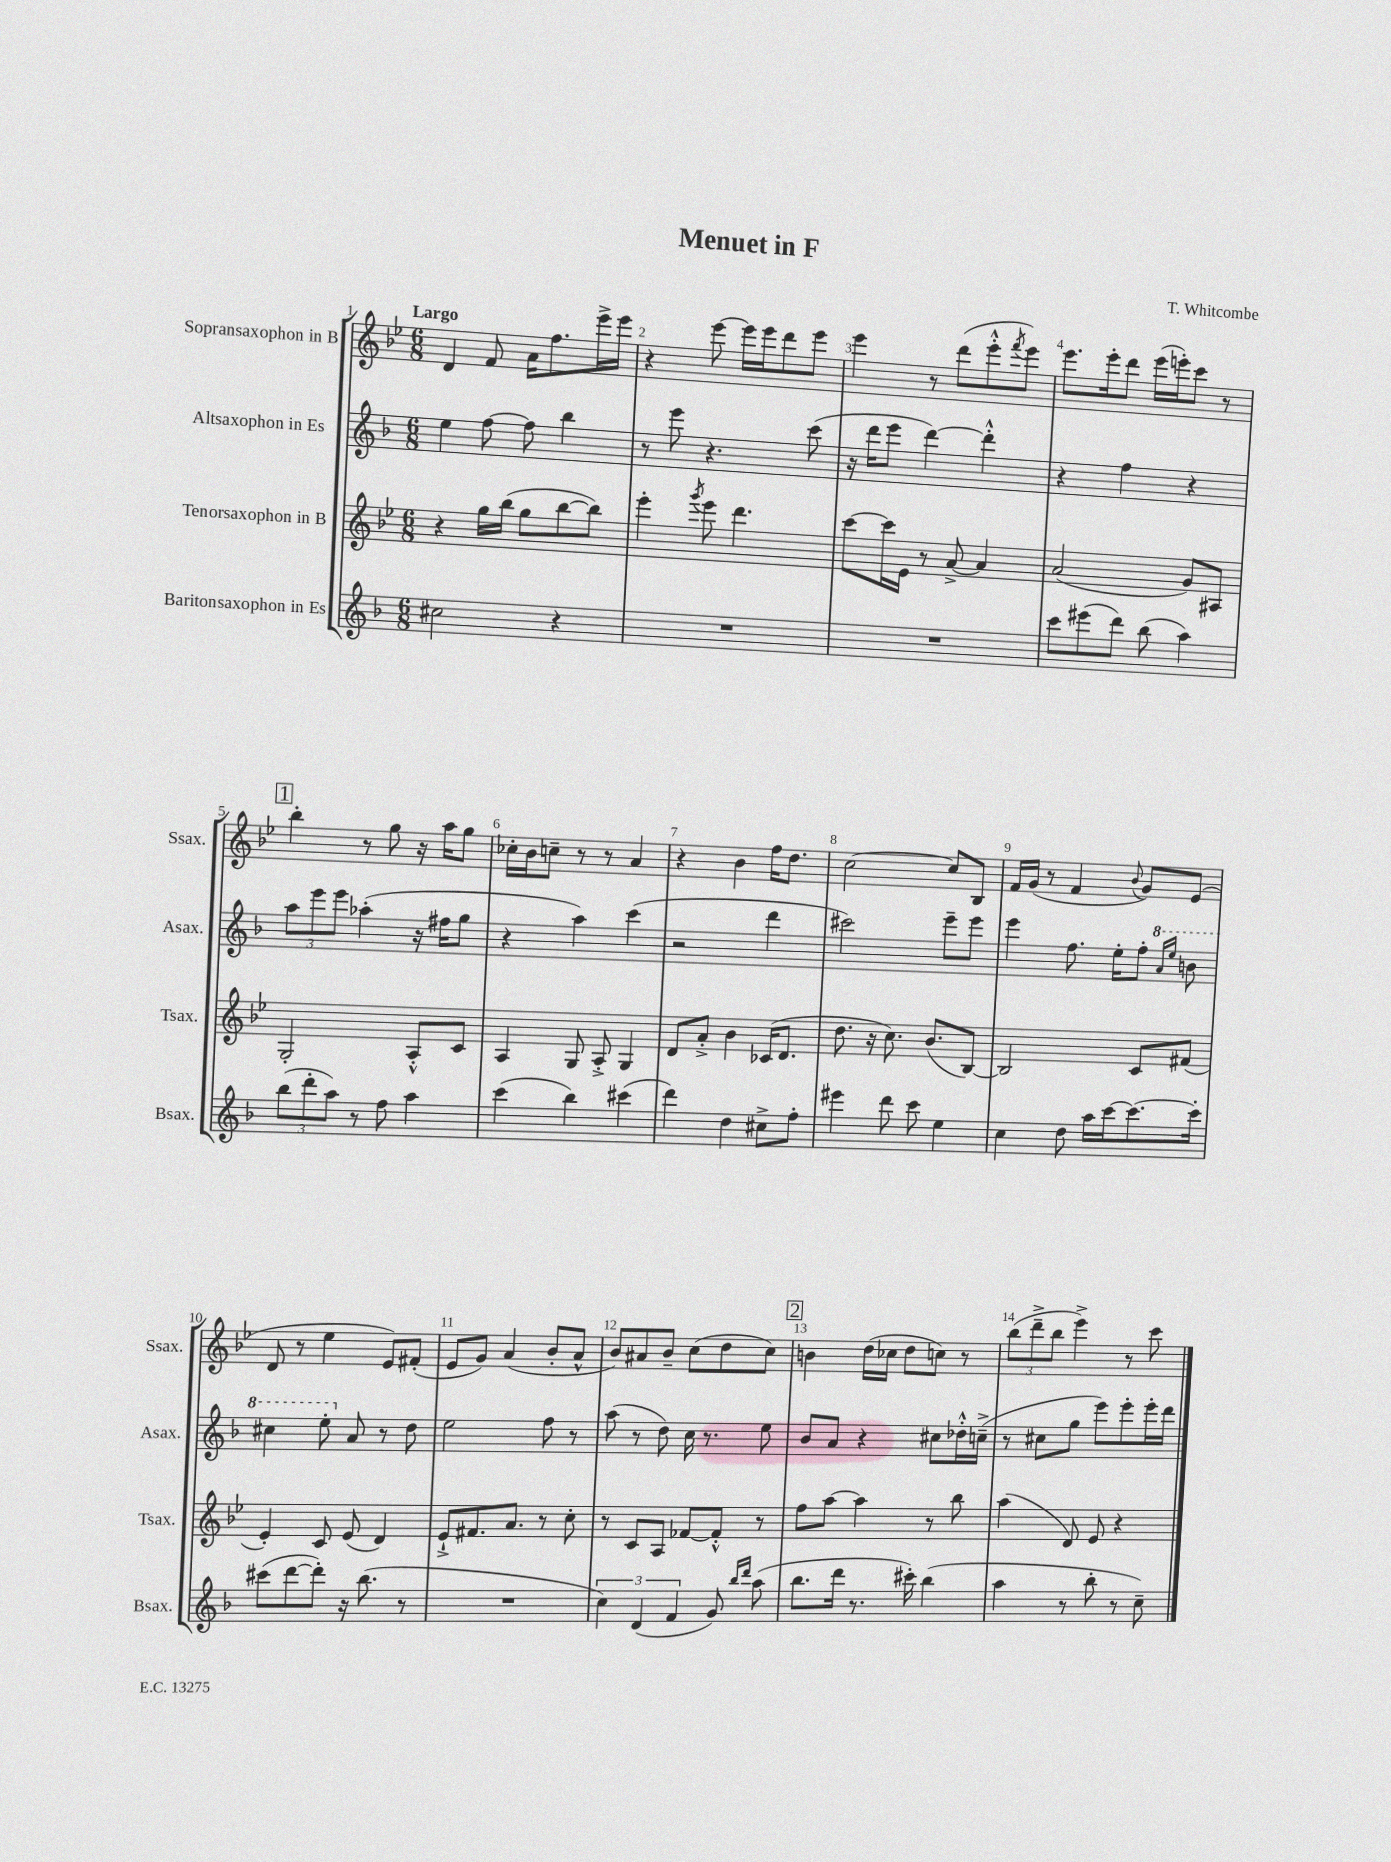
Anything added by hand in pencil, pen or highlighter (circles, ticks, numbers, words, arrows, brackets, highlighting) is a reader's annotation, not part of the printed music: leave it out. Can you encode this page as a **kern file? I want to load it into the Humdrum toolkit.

**kern	**kern	**kern	**kern
*staff4	*staff3	*staff2	*staff1
*clefG2	*clefG2	*clefG2	*clefG2
*k[b-]	*k[b-e-]	*k[b-]	*k[b-e-]
*M6/8	*M6/8	*M6/8	*M6/8
2cc#	4r	4ee	4d
.	16gg	[8ff	8f
.	(16bb-	.	.
.	8gg	8ff]	16a
.	.	.	8.ff
4r	[8bb-	4bb-	.
.	8bb-])	.	16eee-^
.	.	.	16eee-
=	=	=	=
2.r	4eee-'	8r	4r
.	.	8eee	.
.	8qggg	.	.
.	8eee-	4.r	[8eee-
.	4.ddd	.	16eee-]
.	.	.	16eee-
.	.	.	8ddd
.	.	(8ccc	8eee-
=	=	=	=
2.r	[8ccc	16r	4eee-
.	.	16ddd	.
.	16ccc]	8eee	.
.	16e-	.	.
.	8r	[4ddd)	8r
.	[8a^	.	(8ddd
.	4a]	4ddd'^^]	8eee-'^^
.	.	.	8qfff
.	.	.	8eee-)
=	=	=	=
8ccc	(2a	4r	8.eee-
(8eee#	.	.	.
.	.	.	16eee-'
8ddd)	.	4ff	8ddd
(8bb-	.	.	(16eee-
.	.	.	16eee')
4aa)	8g)	4r	8ccc
.	8A#	.	8r
=	=	=	=
(12bb-	2G'	12aa	4bb-'
12ddd'	.	12eee	.
12aa)	.	12eee	.
8r	.	(4aa-'	8r
8ff	.	.	8gg
4aa	8A'^^	16r	16r
.	.	16ff#	16aa
.	8c	8gg	8gg
=	=	=	=
(4ccc	4A	4r	16cc-'
.	.	.	16b-
.	.	.	8cc~
4bb-)	8G	4aa)	8r
.	8A'^	.	8r
(4ccc#	4G	(4ccc	4a
=	=	=	=
4ddd)	8d	2r	4r
.	8a'^	.	.
4dd	4b-	.	4b-
8cc#^	(16c-	4ddd	16ff
.	8.d	.	8.dd
8ff'	.	.	.
=	=	=	=
4eee#	8.dd	2ccc#)	[2cc
.	16r	.	.
8ddd	8.cc)	.	.
8ccc	.	.	.
.	(8.b-	.	.
4ee	.	8eee~	8cc]
.	[8B-)	8eee	8B-
=	=	=	=
4cc	2B-]	4eee	16f
.	.	.	(16g
.	.	.	8r
8dd	.	8.ff	4f
16aa	.	.	.
[16ccc	.	16ee'	.
.	.	.	8qqb-
8.ccc_	8c	8ff'	8g)
.	.	16qqaa	.
.	.	16qqeee	.
.	(8f#	8bb	(8e-
16ccc']	.	.	.
=	=	=	=
(8ccc#	4e-')	4ccc#	8d
[8ddd	.	.	8r
8ddd'])	8c	8eee'	4ee-
16r	(8e-	8a	.
(8.bb-	.	.	.
.	4d)	8r	8e-)
8r	.	8dd	(8f#'
=	=	=	=
2.r	8e-`^	2ee	8e-
.	8.f#	.	8g)
.	.	.	(4a
.	8.a	.	.
.	8r	8ff	8b-'
.	8cc'	8r	8a^^
=	=	=	=
6cc)	8r	(8aa	8b-)
.	8c	8r	8a#
(6d	.	.	.
.	8A	8dd)	8b-~
6f	.	.	.
.	[8f-	16cc	(8cc
.	.	8.r	.
8g)	8f-'^^]	.	8dd
16qqbb-	.	.	.
16qqddd	.	.	.
(8aa	8r	8ee	8cc)
=	=	=	=
8.bb-	8ff	8b-	4b
.	[8aa	8a	.
16ddd	.	.	.
8.r	4aa]	4r	(16dd
.	.	.	16cc-
.	.	.	8dd
16ccc#')	.	.	.
(4bb-	8r	8cc#	8cc)
.	8bb-	16dd-'^^	8r
.	.	(16cc~^	.
=	=	=	=
4aa	(4aa	8r	(12bb-
.	.	.	12ddd~^
.	.	8cc#	.
.	.	.	12bb-
8r	8d)	8gg	4eee-^)
8bb-'	8e-	8eee)	.
8r	4r	8eee'	8r
8cc~)	.	16eee'	8ccc
.	.	16ddd	.
==	==	==	==
*-	*-	*-	*-
